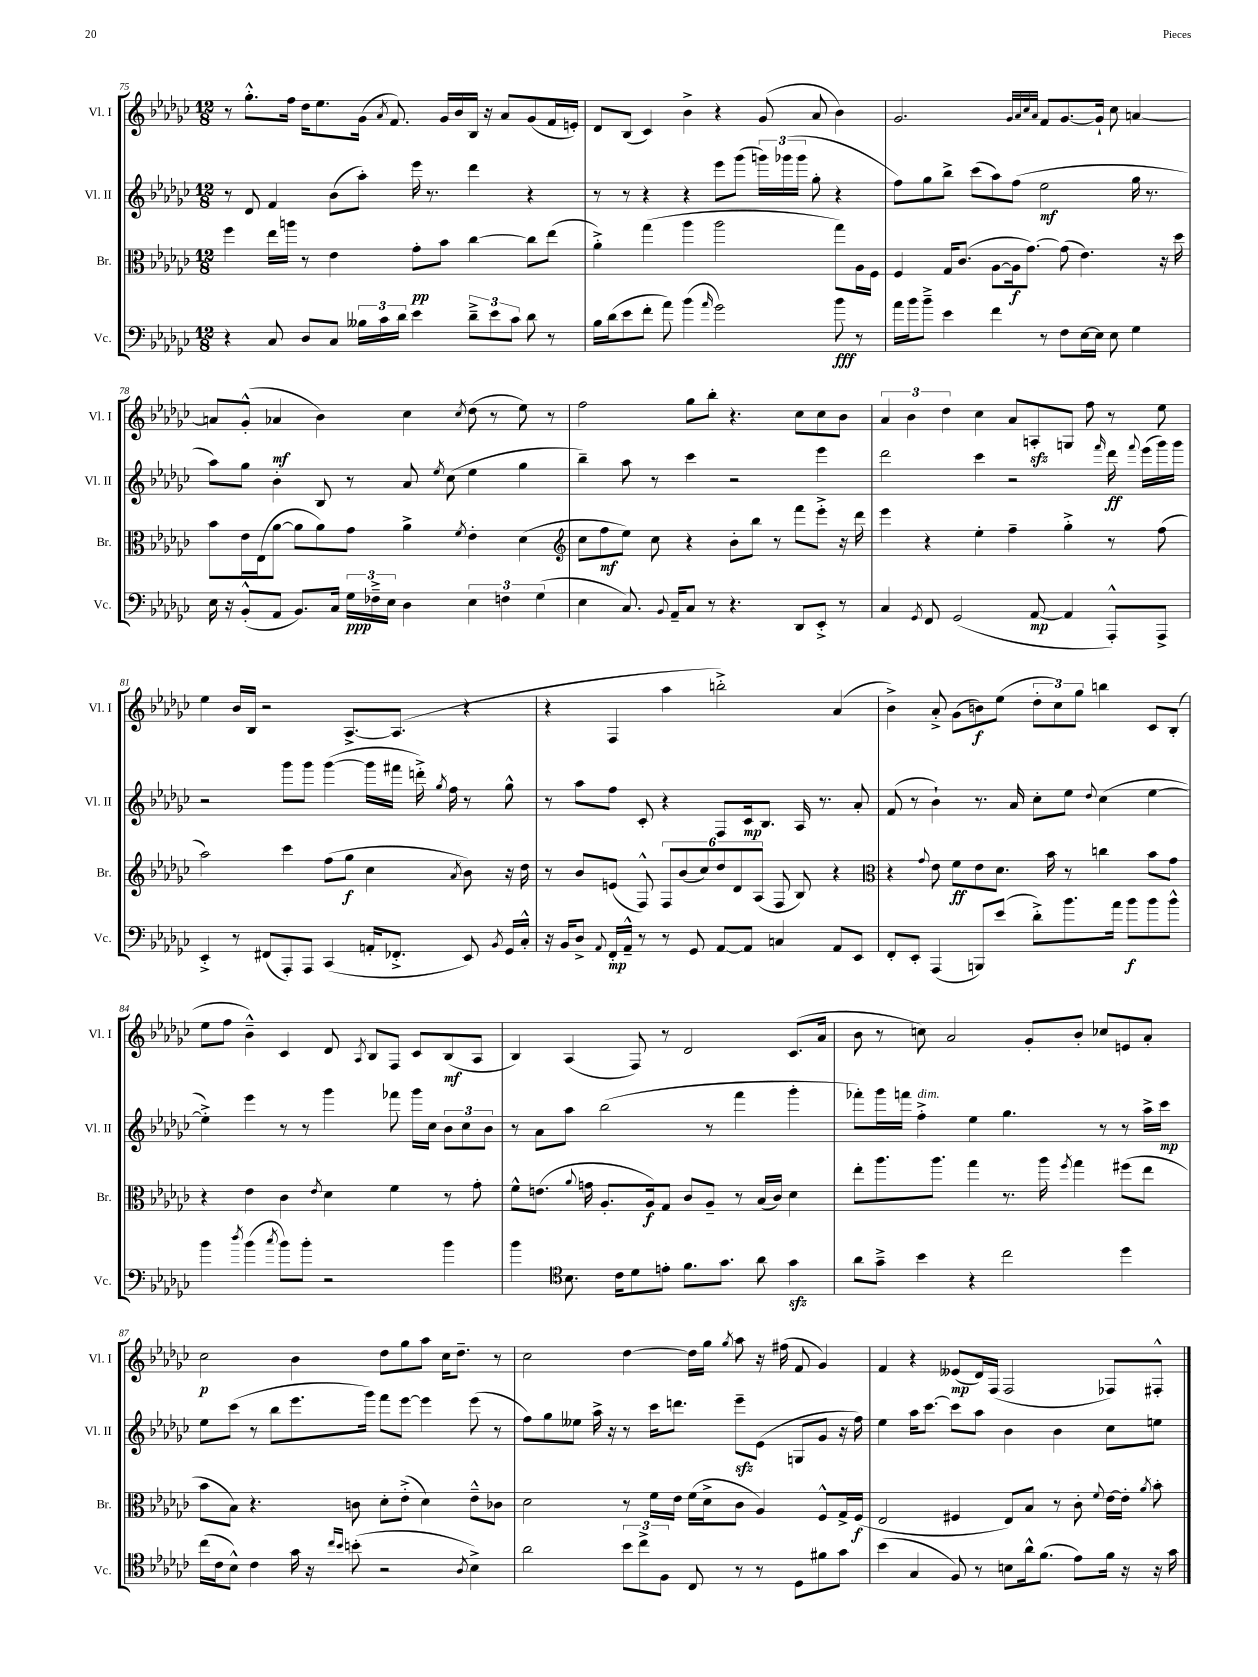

**kern	**kern	**kern	**kern
*staff4	*staff3	*staff2	*staff1
*clefF4	*clefC3	*clefG2	*clefG2
*k[b-e-a-d-g-c-]	*k[b-e-a-d-g-c-]	*k[b-e-a-d-g-c-]	*k[b-e-a-d-g-c-]
*M12/8	*M12/8	*M12/8	*M12/8
4r	4ff	8r	8r
.	.	8d-	8.gg-'^^
8C-	16ee-	4f	.
.	16aa	.	16ff
8D-	8r	.	16dd-
.	.	.	8.ee-
8C-	4e-	(8b-	.
24B--	.	8aa-')	(16g-
24c-	.	.	.
.	.	.	8qa-
.	.	.	8.f)
24d-	.	.	.
4e-	8g-'	16eee-	.
.	.	8.r	.
.	8b-	.	16g-
.	.	.	16b-
12d-~^	[4cc-	4ddd-	16B-
.	.	.	16r
12e-	.	.	.
.	.	.	8a-
12c-	.	.	.
8d-	8cc-]	4r	(8g-
8r	(8ee-	.	16f
.	.	.	16e')
=	=	=	=
16B-	4a-'^)	8r	8d-
(16d-	.	.	.
8e-	.	8r	(8B-
8f'	(4gg-	4r	4c-)
8a-)	.	.	.
(4b-	4aa-	4r	4b-^
16qqa-	.	.	.
2g-)	2aa-	8eee-	4r
.	.	(8ggg-	.
.	.	24ggg)	(8g-
.	.	(24ggg-	.
.	.	24ggg-	.
.	.	8gg-'	8a-
8b-	8gg-)	4r	4b-)
8r	16A-	.	.
.	16F	.	.
=	=	=	=
16a-	4F	8ff)	2.g-
16b-	.	.	.
8b-~^	.	8gg-	.
4e-	16G-	8bb-^	.
.	(8.c-	.	.
.	.	(8ccc-	.
4f	[8A-	8aa-)	.
.	16A-]	(8ff	.
.	[8.g-)	.	.
.	.	.	32qqg-
.	.	.	32qqa-
.	.	.	32qqcc-
.	.	.	32qqa-
8r	.	2ee-	8f
8F	(8g-]	.	[8.g-
[16E-	4.e-)	.	.
16E-]	.	.	16g-`]
8E-	.	.	8cc-
4G-	.	16gg-	[4a
.	.	8.r	.
.	16r	.	.
.	16dd-	.	.
=	=	=	=
16E-	8b-	8aa-)	8a]
16r	.	.	.
(8BB-'^^	16e-	8gg-	(8g-'^^
.	(16E-	.	.
8AA-	[8a-	4b-'	4a-
8.BB-)	8a-]	.	.
.	8a-)	8B-	4b-)
16C-	.	.	.
24G-	8g-	8r	.
24F-~^	.	.	.
24E-	.	.	.
4D-	4a-^	8a-	4cc-
.	.	8qee-	.
.	.	(8cc-	.
.	8qf	.	8qcc-
6E-	4e-'	4ee-	(8dd-
.	.	.	8r
6F	.	.	.
.	(4d-	4gg-	8ee-)
(6G-	.	.	.
.	.	.	8r
=	=	=	=
*	*clefG2	*	*
4E-	8cc-	4bb-~)	2ff
.	8ff	.	.
8.C-)	8ee-)	8aa-	.
.	8cc-	8r	.
8qqBB-	.	.	.
16AA-~	.	.	.
8C-	4r	4ccc-	8gg-
8r	.	.	8bb-'
4.r	8b-'	2r	4.r
.	8bb-	.	.
.	8r	.	.
8DD-	8fff	.	8cc-
8EE-'^	8eee-'^	4eee-	8cc-
8r	16r	.	8b-
.	16ddd-	.	.
=	=	=	=
4C-	4eee-	2ddd-	6a-
.	.	.	6b-
8qGG-	.	.	.
8FF	4r	.	.
.	.	.	6dd-
(2GG-	.	.	.
.	4ee-'	4ccc-	4cc-
.	4ff~	2r	8a-
[8AA-	.	.	8A'
4AA-]	4gg-'^	.	8G
.	.	.	8ff
.	.	16qqfff	.
8AAA-'^^)	8r	16ddd-	8r
.	.	8qqfff	.
.	.	(16eee-	.
8AAA-^	(8ff	16ggg-)	8ee-
.	.	16ggg-	.
=	=	=	=
4EE-'^	2aa-)	2r	4ee-
8r	.	.	16b-
.	.	.	16B-
(8FF#	.	.	2r
8AAA-')	4ccc-	8ggg-	.
8AAA-	.	8ggg-	.
(4CC-	(8ff	([4ggg-	.
.	8gg-	.	[8.A-^
16AA'	4cc-	16ggg-]	.
8.FF-'^	.	16fff#	(8.A-]
.	.	16ddd'^)	.
.	.	8qgg-	.
.	.	16ff	.
.	8qa-	.	.
8EE-)	8b-)	8r	4r
8qBB-	.	.	.
16GG-	16r	8gg-^^	.
16C-'^^	16dd-	.	.
=	=	=	=
16r	8r	8r	4r
16BB-	.	.	.
8D-^	8b-	8aa-	.
8qqAA-	.	.	.
16FF'	(8e	8ff	4F
16AA-~^^	.	.	.
8r	8F^^)	8c-'	.
8r	12F	4r	4aa-
.	(12b-	.	.
8GG-	.	.	.
.	12cc-)	.	.
[8AA-	12dd-	8F	2bb'^)
.	12d-	.	.
8AA-]	.	16c-	.
.	(12A-	.	.
.	.	8.B-	.
4C	8F	.	.
.	8B-)	16A-	.
.	.	8.r	.
8AA-	4r	.	(4a-
8EE-	.	8a-'	.
=	=	=	=
*	*clefC3	*	*
8FF'	4r	(8f	4b-^)
8EE-'	.	8r	.
.	8qqg-	.	.
(4AAA-	8e-	4b-`)	8a-'^
.	8f	.	(8g-
8BBB)	8e-	8.r	8b)
(8e-	8.d-	.	(8ee-
.	.	16a-	.
8d-'^)	.	8cc-'	12dd-'
.	16b-	.	.
.	.	.	12cc-)
8.b-	8r	8ee-	.
.	.	.	12gg-
.	.	8qqdd-	.
.	4cc	(4cc-	4bb
16a-	.	.	.
8b-	.	.	.
8b-	8b-	[4ee-	8c-
8b-^^	8g-	.	(8B-'
=	=	=	=
4b-	4r	4ee-'^])	8ee-
.	.	.	8ff
8qdd-	.	.	.
(4b-	4e-	4eee-	4b-~^^)
8qcc-	.	.	.
8b-)	4c-	8r	4c-
8b-'	.	8r	.
.	8qe-	.	.
2r	4d-	4ggg-	8d-
.	.	.	8qA-
.	.	.	8B-
.	4f	8fff-	8F
.	.	16ggg-	8c-
.	.	16cc-	.
4b-	8r	12b-	(8B-
.	.	12cc-	.
.	8g-'	.	8A-
.	.	12b-	.
=	=	=	=
4b-	8f^^	8r	4B-)
.	(8.e	8a-	.
*clefC4	*	*	*
8.B-	.	8aa-	(4A-
.	8qqa-	.	.
.	16g	.	.
.	8.A-'	(2bb-	.
16c-	.	.	.
8d-	.	.	8F)
.	16A-)	.	.
8e'	8G-	.	8r
8.f	8c-	.	2d-
.	8A-~	8r	.
8.g-	.	.	.
.	8r	4fff	.
8a-	(16B-	.	.
.	16c-)	.	.
4g-	4d-	4ggg-'	(8.c-
.	.	.	16a-
=	=	=	=
8a-	8ee-'	8fff-')	8b-
8g-~^	8.aa-	16ggg-	8r
.	.	16fff	.
4b-	.	4ff'^	8cc)
.	8.aa-	.	.
.	.	.	2a-
4r	4gg-	4ee-	.
2cc-	8.r	4.gg-	.
.	.	.	8g-'
.	16aa-	.	.
.	8qff	.	.
.	4gg-	.	8b-'
.	.	8r	8cc-
4dd-	(8ff#	8r	8e
.	8ee-	16aa-^	8a-'
.	.	16ccc-	.
=	=	=	=
(16cc-	8b-	8ee-	2cc-
16c-	.	.	.
8B-^^)	8B-)	(8ccc-	.
4c-	4.r	8r	.
.	.	8bb-	.
16g-	.	8.eee-	4b-
16r	.	.	.
16qqcc-	.	.	.
16qqb-	.	.	.
(8b'	8c	.	.
.	.	16ggg-)	.
2r	8d-'	8fff	8dd-
.	(8e-'^	[8eee-	8gg-
.	4d-)	4eee-]	8aa-
.	.	.	16cc-
.	.	.	8.dd-~
8qA-	.	.	.
4B-^)	8e-~^^	(8eee-	.
.	8c-	8r	8r
=	=	=	=
2a-	2d-	8ff)	2cc-
.	.	8gg-	.
.	.	8ee--	.
.	.	16aa-^	.
.	.	16r	.
12b-	8r	8r	[4dd-
12cc-^	.	.	.
.	16f	16ccc-	.
12F	.	.	.
.	16e-	8.ddd	.
8C-	(16f	.	16dd-]
.	16d-^	.	16gg-
.	.	.	8qgg-
8r	8c-	8eee-~	8aa-
8r	4A-)	(8e-	16r
.	.	.	(16ff#
8D-	.	8G	8f
8f#	8F^^	8g-	4g-)
8g-	16G-^	16r	.
.	(16F	16ff)	.
=	=	=	=
(4b-	2E-	4ee-	4f
4G-	.	16aa-	4r
.	.	[8.ccc-	.
8F)	4F#	8ccc-]	(8e--
8r	.	8aa-	16d-)
.	.	.	(16F
8B	8E-)	4b-	2F
16a-^^	8B-	.	.
(8.f	.	.	.
.	8r	4b-	.
8e-)	8c-'	.	.
.	8qqf	.	.
16f	[16e-	8cc-	8F-)
16r	16e-']	.	.
.	8qa-	.	.
16r	8b-'	8ee	8F#'^^
16g-	.	.	.
==	==	==	==
*-	*-	*-	*-
